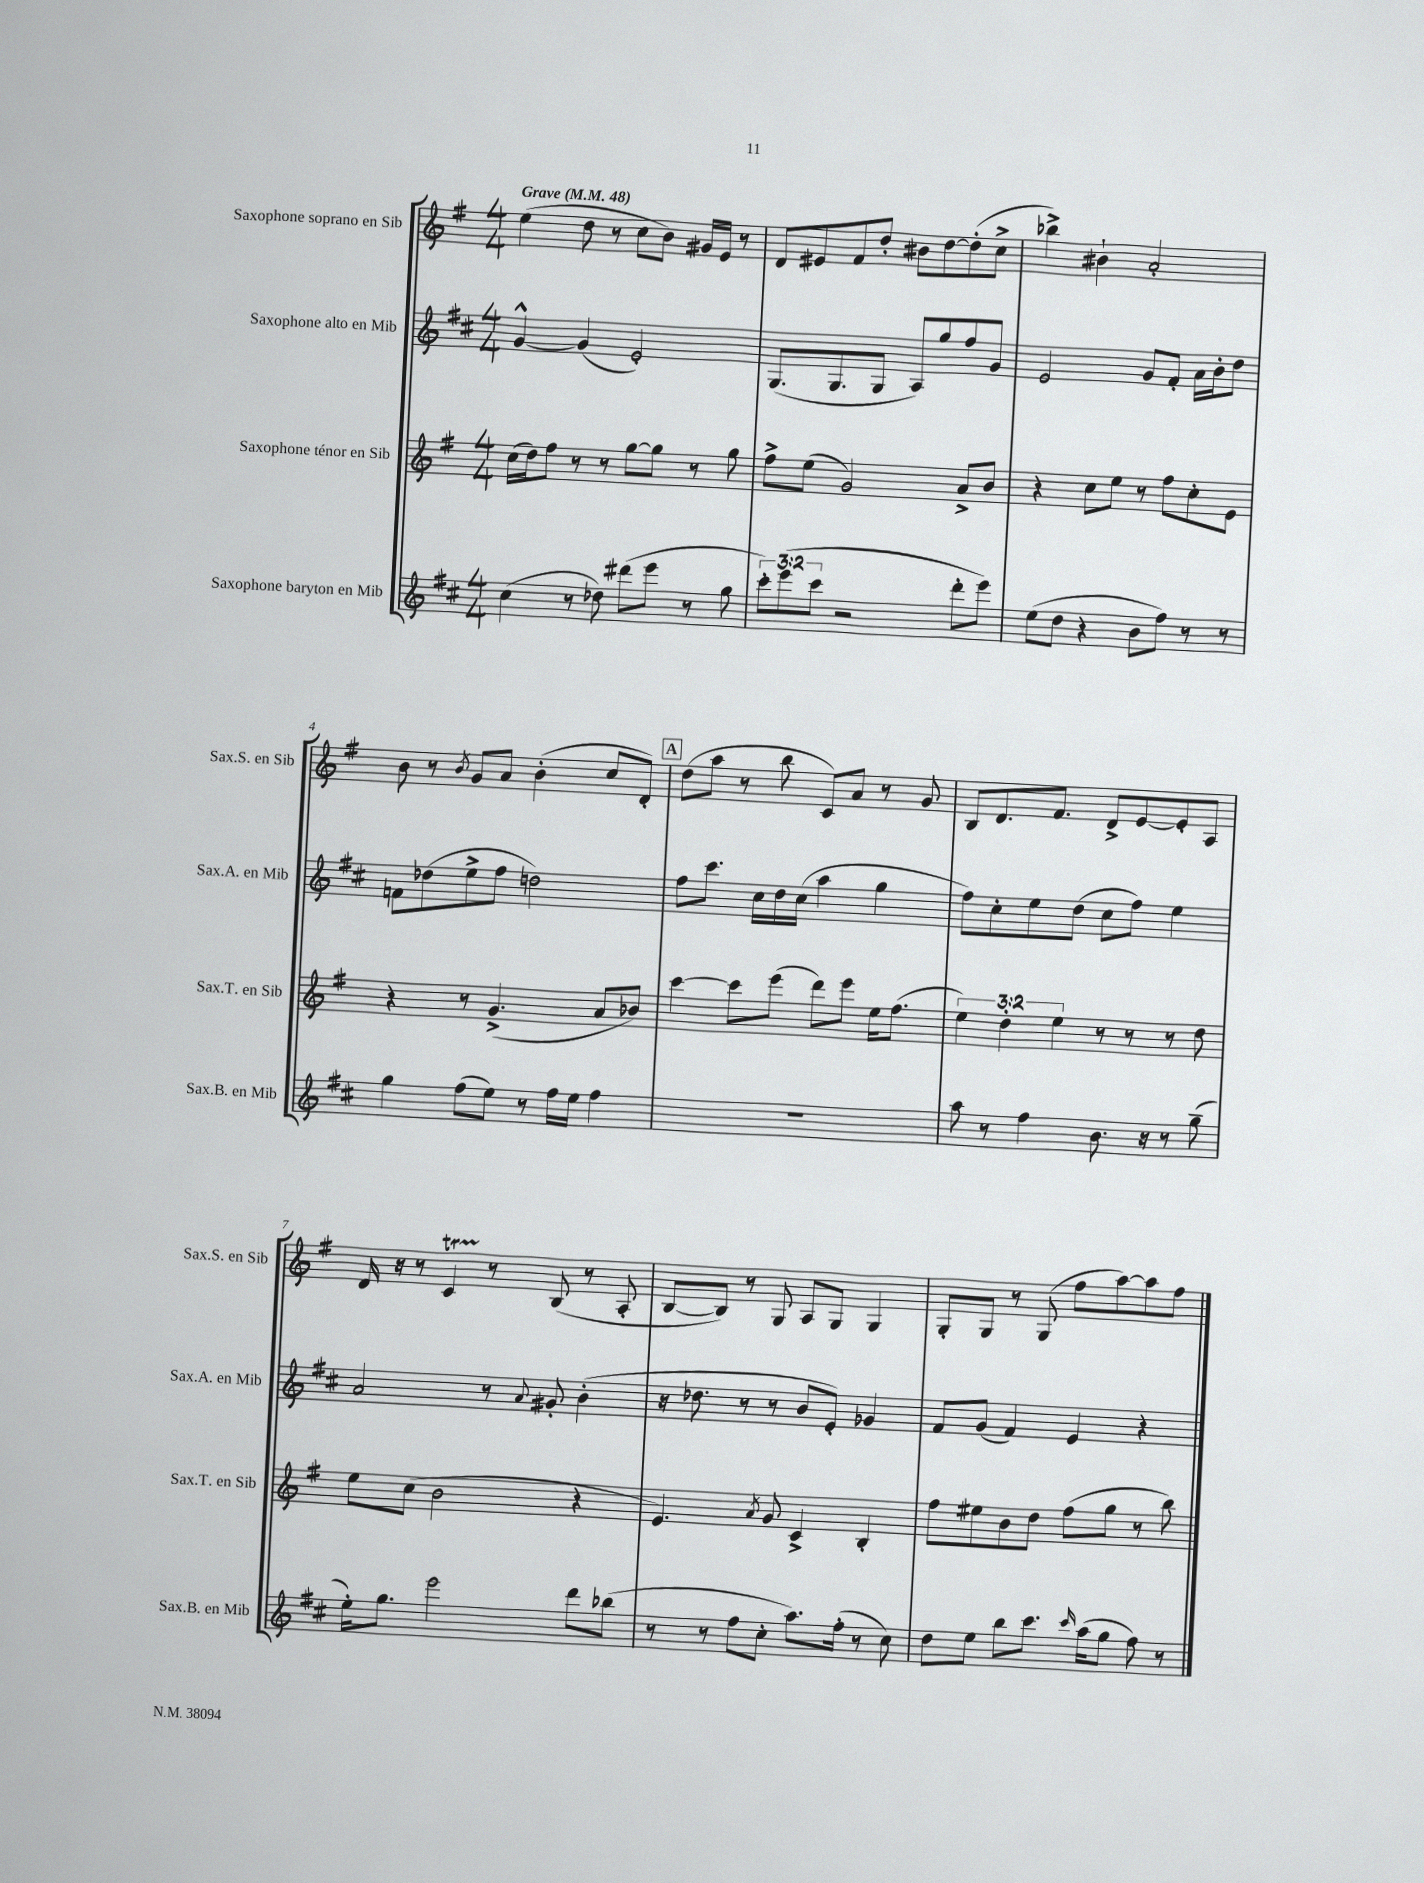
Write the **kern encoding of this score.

**kern	**kern	**kern	**kern
*staff4	*staff3	*staff2	*staff1
*clefG2	*clefG2	*clefG2	*clefG2
*k[f#c#]	*k[f#]	*k[f#c#]	*k[f#]
*M4/4	*M4/4	*M4/4	*M4/4
*MM48	*MM48	*MM48	*MM48
(4cc#	(16cc	[4g^^	(4ee
.	16dd)	.	.
.	8ff#	.	.
8r	8r	(4g]	8dd
8dd-)	8r	.	8r
(8ddd#	[8gg	2e')	8cc
8eee	8gg]	.	8b)
8r	8r	.	16g#
.	.	.	16e
8gg	8gg	.	8r
=	=	=	=
12ccc#')	8ff#^	(8.G	8d
(12eee	.	.	.
.	(8ee	.	8e#
12ccc#	.	.	.
.	.	8.G	.
2r	2g)	.	8f#
.	.	8G	8dd'
.	.	8A)	8b#
.	.	8gg	[8dd
8ddd'	8a^	8ff#	(8dd']
8eee)	8b	8g	8cc^
=	=	=	=
(8ee	4r	2e	4bb-^)
8dd	.	.	.
4r	8cc	.	4b#`
.	8ee	.	.
8b	8r	8g	2a'
8ff#)	8ff#	8f#'	.
8r	8cc'	16a	.
.	.	16b'	.
8r	8e	8dd	.
=	=	=	=
4gg	4r	8f	8b
.	.	(8dd-	8r
.	.	.	8qb
(8ff#	8r	8ee^	8g
8ee)	(4.g^	8ff#	8a
8r	.	2dd)	(4b'
16ff#	.	.	.
16ee	.	.	.
4ff#	8a	.	8cc
.	8b-)	.	8d')
=	=	=	=
1r	[4ccc	8ff#	(8dd
.	.	8.ccc#	8aa
.	8ccc]	.	8r
.	.	16cc#	.
.	(8eee	16dd	8bb
.	.	(16cc#	.
.	8ddd)	4aa	8c)
.	8eee	.	8a
.	16ee	4gg	8r
.	(8.ff#	.	.
.	.	.	8g
=	=	=	=
8aa	6ee)	8ff#)	8B
8r	.	8cc#'	8.d
.	6dd'	.	.
4ff#	.	8ee	.
.	.	.	8.f#
.	6ee	.	.
.	.	(8dd	.
8.b	8r	8cc#	8d^
.	8r	8ff#)	[8e
16r	.	.	.
8r	8r	4ee	8e']
(8gg~	8dd	.	8A
=	=	=	=
16ee')	8ee	2a	16d
8.gg	.	.	16r
.	(8cc	.	8r
2eee	2b	.	4c
.	.	8r	8r
.	.	8qqa	.
.	.	8g#'	(8B
8ddd	4r	(4b'	8r
(8bb-	.	.	8A'
=	=	=	=
8r	4.e)	16r	[8B
.	.	8.dd-	.
8r	.	.	8B])
8ff#	.	8r	8r
.	8qa	.	.
8cc#'	8g	8r	8G
8.aa)	4c^	8b	8A
.	.	8e')	8G
(16ff#'	.	.	.
8r	4B'	4g-	4G
8cc#)	.	.	.
=	=	=	=
8dd	8ff#	8f#	8G'
8ee	8ee#	(8g	8G
8bb	8b	4f#)	8r
8.ccc#	8dd	.	(8G
.	(8ff#	4e	8ff#
16qqccc#	.	.	.
(16aa	.	.	.
8gg	8gg	.	[8aa)
8ff#)	8r	4r	8aa]
8r	8bb)	.	8ff#
==	==	==	==
*-	*-	*-	*-
